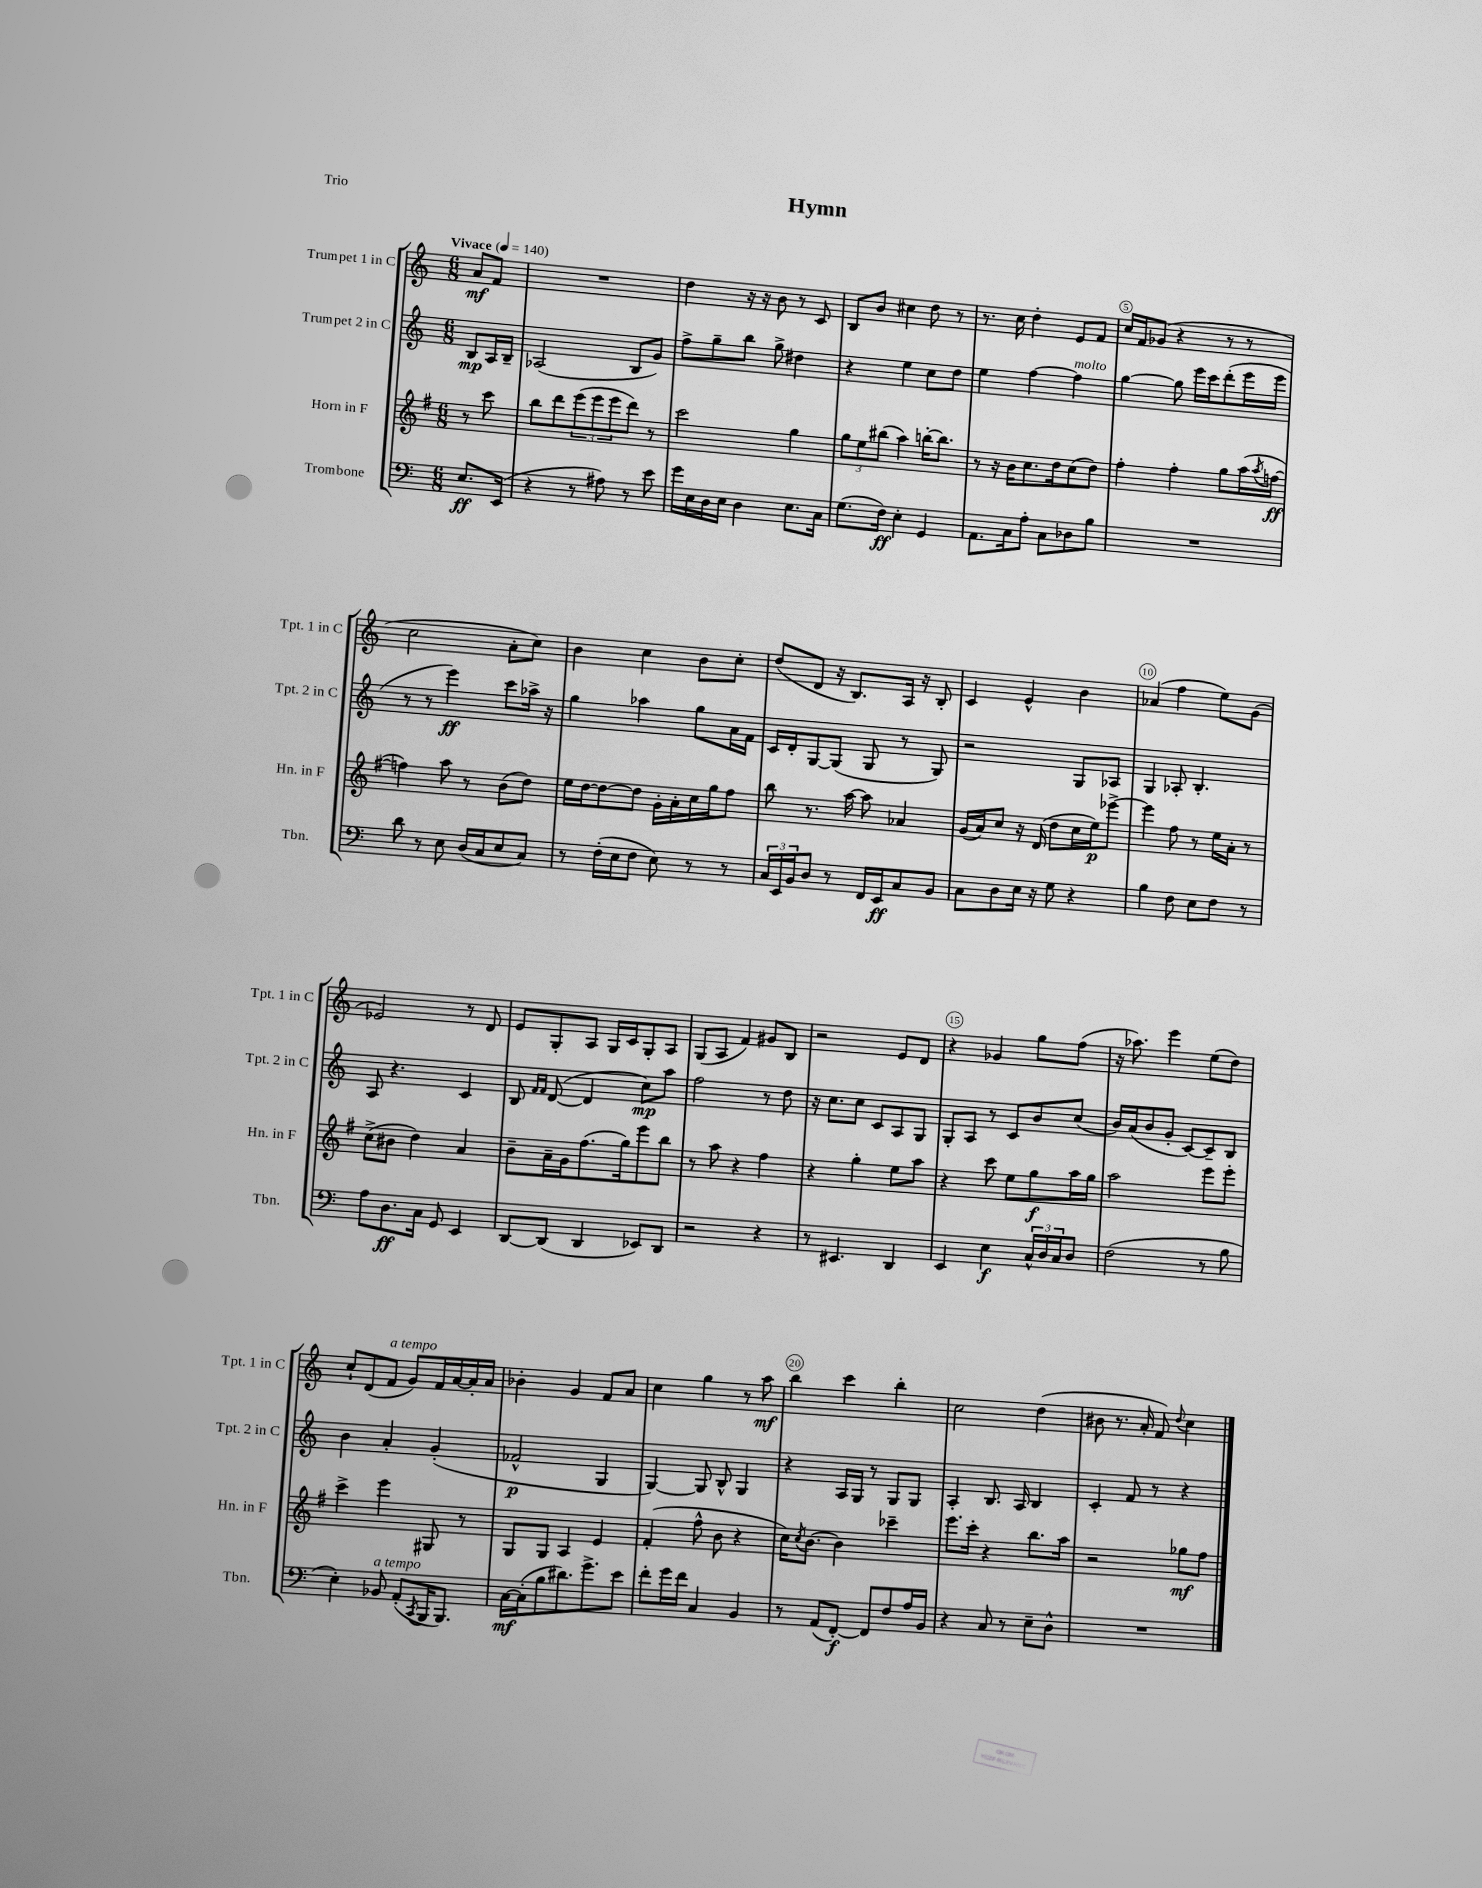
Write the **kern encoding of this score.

**kern	**kern	**kern	**kern
*staff4	*staff3	*staff2	*staff1
*clefF4	*clefG2	*clefG2	*clefG2
*k[]	*k[f#]	*k[]	*k[]
*M6/8	*M6/8	*M6/8	*M6/8
*MM140	*MM140	*MM140	*MM140
8.E/L	8r	8B/L	8a/L
.	8ccc\	16A/L	8f/J
(16EE/Jk	.	16B~/JJ	.
=	=	=	=
4r	8bb\L	(2A-/	2.r
.	8ddd\	.	.
8r	(12eee\	.	.
.	12eee\	.	.
8A#\)	.	.	.
.	12eee\	.	.
8r	8ddd\J)	8B/L	.
8e\	8r	8g/J)	.
=	=	=	=
16g\LL	2ccc\	8ff^\L	4dd\
16E\	.	.	.
16D\	.	8gg~\	.
16E\JJ	.	.	.
4D\	.	8bb\J	16r
.	.	.	16r
.	.	8gg^\	8b\
8.E\L	4gg\	4dd#\	8r
.	.	.	8c/
16C\Jk	.	.	.
=	=	=	=
(8.G\L	12gg\L	4r	8B/L
.	12ee\	.	.
.	.	.	8b/J
.	(12bb#\J	.	.
16F\Jk)	.	.	.
4E'\	4aa\)	4ee\	4cc#\
4GG/	[16bb'\LK	8cc\L	8dd\
.	8.bb\]J	.	.
.	.	8dd\J	8r
=	=	=	=
8.AA\L	8r	4ee\	8.r
.	16r	.	.
16C\k	16b\LK	.	16cc\
8A'\J	8.cc\	[4ff\	4dd'\
8C\L	.	.	.
.	16dd\k	.	.
8D-\	(8cc\	4ff\]	8e/L
8B\J	8dd\J)	.	8f/J
=	=	=	=
2.r	4ff#'\	[4gg\	16cc/LL
.	.	.	16f/J
.	.	.	(8g-/J
.	4ff#'\	8gg\]	4r
.	.	16eee\LL	.
.	.	16ccc\J	.
.	8gg\L	(8ddd'\	8r
.	(16aa\L	16eee\L	8r
.	8qaa/	.	.
.	[16ff\JJ	16eee\JJ	.
=	=	=	=
8d\	4ff\])	8r	2cc\
8r	.	8r	.
8E\	8aa\	4eee\)	.
(16D/LL	8r	.	.
16C/J	.	.	.
8E/	(8b\L	8ccc\L	8a'\L
8C/J)	8dd\J)	16aa-^\Jk	8cc\J)
.	.	16r	.
=	=	=	=
8r	16ee\LL	4gg\	4b\
.	[16dd\J	.	.
(16F'\LL	8dd\_	.	.
16E\J	.	.	.
8F\J	8dd\]J	4aa-\	4cc\
8E\)	16g'\LL	.	.
.	16a'\	.	.
8r	16cc\	8gg\L	8b\L
.	16gg\J	.	.
8r	8ff#\J	16a\L	8cc'\J
.	.	16f\JJ	.
=	=	=	=
24C/LL	8bb\	16c/LL	(8dd/L
24EE/	.	.	.
.	.	16d'/J	.
24BB/J	.	.	.
8D/J	8.r	[8G/	8d/J
8r	.	(8G/]J	16r
.	[16aa\	.	8.B/L)
16FF/LL	8aa\]	8G/	.
16EE/J	.	.	.
8C/	4a-/	8r	16A/Jk
.	.	.	16r
8BB/J	.	8G/)	8B'/
=	=	=	=
8C\L	(16g/LL	2r	4c/
.	16a/J)	.	.
8D\	8cc/J	.	.
16E\Jk	16r	.	4e^^/
16r	(16d/	.	.
8G\	8dd\L	.	.
4r	16cc\L	8G/L	4b\
.	16ee\J)	.	.
.	[8eee-^\J	8A-/J	.
=	=	=	=
4B\	4eee-\]	4G/	(4a-/
8F\	8ff#\	8A-'/	4ff\
8E\L	8r	4.B'/	.
8F\J	16ee\LL	.	8ee\L)
.	16a'\JJ	.	.
8r	8r	.	(8g\J
=	=	=	=
8A\L	(8cc^\L	8A/	2e-/)
8.D\	8b#\J	4.r	.
.	4dd\)	.	.
16C\Jk	.	.	.
8GG/	.	.	.
4EE/	4a/	4c/	8r
.	.	.	8d/
=	=	=	=
[8DD/L	8b~\L	8B/	8e/L
.	.	16qqf/LL	.
.	.	16qqf/JJ	.
(8DD/]J	16a~\L	([8d/	8G'/
.	16g\J	.	.
4DD/	(8.ff#\	4d/]	8A/J
.	.	.	16G/LL
.	16gg\k)	.	16c/J
8EE-/L)	8eee\	8cc\L)	8G'/
8DD/J	8bb\J	8aa\J	8A/J
=	=	=	=
2r	8r	2ff\	(8G/L
.	8aa\	.	8A/J
.	4r	.	4f/)
4r	4ff#\	8r	8g#/L
.	.	8dd\	8B/J
=	=	=	=
8r	4r	16r	2r
.	.	8.cc\L	.
4.EE#/	.	.	.
.	4gg'\	8cc\J	.
.	.	8c/L	.
4DD/	8ee\L	8A/	8e/L
.	8aa\J	8G/J	8d/J
=	=	=	=
4EE/	4r	8G'/L	4r
.	.	8A/J	.
4E\	8ccc\	8r	4g-/
.	8ee\L	8c/L	.
24C^^/LL	8gg\	8b/	8gg\L
24D/	.	.	.
24C/J	.	.	.
8D/J	16aa\L	(8cc/J	(8ff\J
.	16gg\JJ	.	.
=	=	=	=
(2F\	2aa\	16b/LL)	16r
.	.	(16a/J	8.aa-\)
.	.	8b/	.
.	.	8g'/J	4eee\
.	.	[8c/L)	.
8r	8eee\L	8c~/]	(8ee\L
8B\	8eee'\J	8B/J	8dd\J)
=	=	=	=
4E'\)	4ccc^\	4b\	8cc`/L
.	.	.	(8d/
8BB-/	4eee\	4a'/	8f/J
(8AA'/L	.	.	8g/L)
8qCC/	.	.	.
16BBB/K	8G#/	(4g'/	16f/L
8.BBB/J)	.	.	[16a/
.	8r	.	16a'/]
.	.	.	16a/JJ
=	=	=	=
[16C\LL	8G/L	2f-^^/	4b-'\
(16C'\]J	.	.	.
8B\	8G/J	.	.
8.d#\)	4A/	.	4g/
8.g^\	.	.	.
.	4e/	4G/	8f/L
8e\J	.	.	8a/J
=	=	=	=
8f'\L	(4f#'/	[4G/)	4cc\
16g\L	.	.	.
16f\JJ	.	.	.
4C/	8ff#^^\	8G/]	4gg\
.	8b\	8B^^/	.
4BB/	4r	4G/	8r
.	.	.	8aa\
=	=	=	=
8r	16cc\LK)	4r	4bb\
.	8qcc/	.	.
.	[8.b\J	.	.
(8AA/L	.	.	.
[8FF'/J)	4b\]	16A/LL	4ccc\
.	.	16G/JJ	.
8FF/]L	.	8r	.
8F/	4ccc-~\	8G/L	4bb'\
16A/L	.	8G/J	.
16BB/JJ	.	.	.
=	=	=	=
4r	8.eee\L	4A'/	2cc\
.	16ccc'\Jk	.	.
8C/	4r	8.B/	.
8r	.	.	.
.	.	16A/	.
8E~\L	8.bb\L	4B/	(4dd\
8D^^\J	.	.	.
.	16aa\Jk	.	.
=	=	=	=
2.r	2r	4c'/	8b#\
.	.	.	8.r
.	.	8f/	.
.	.	.	16a'/
.	.	8r	8f/)
.	.	.	8qqdd/
.	8gg-\L	4r	4cc\
.	8ff#\J	.	.
==	==	==	==
*-	*-	*-	*-
